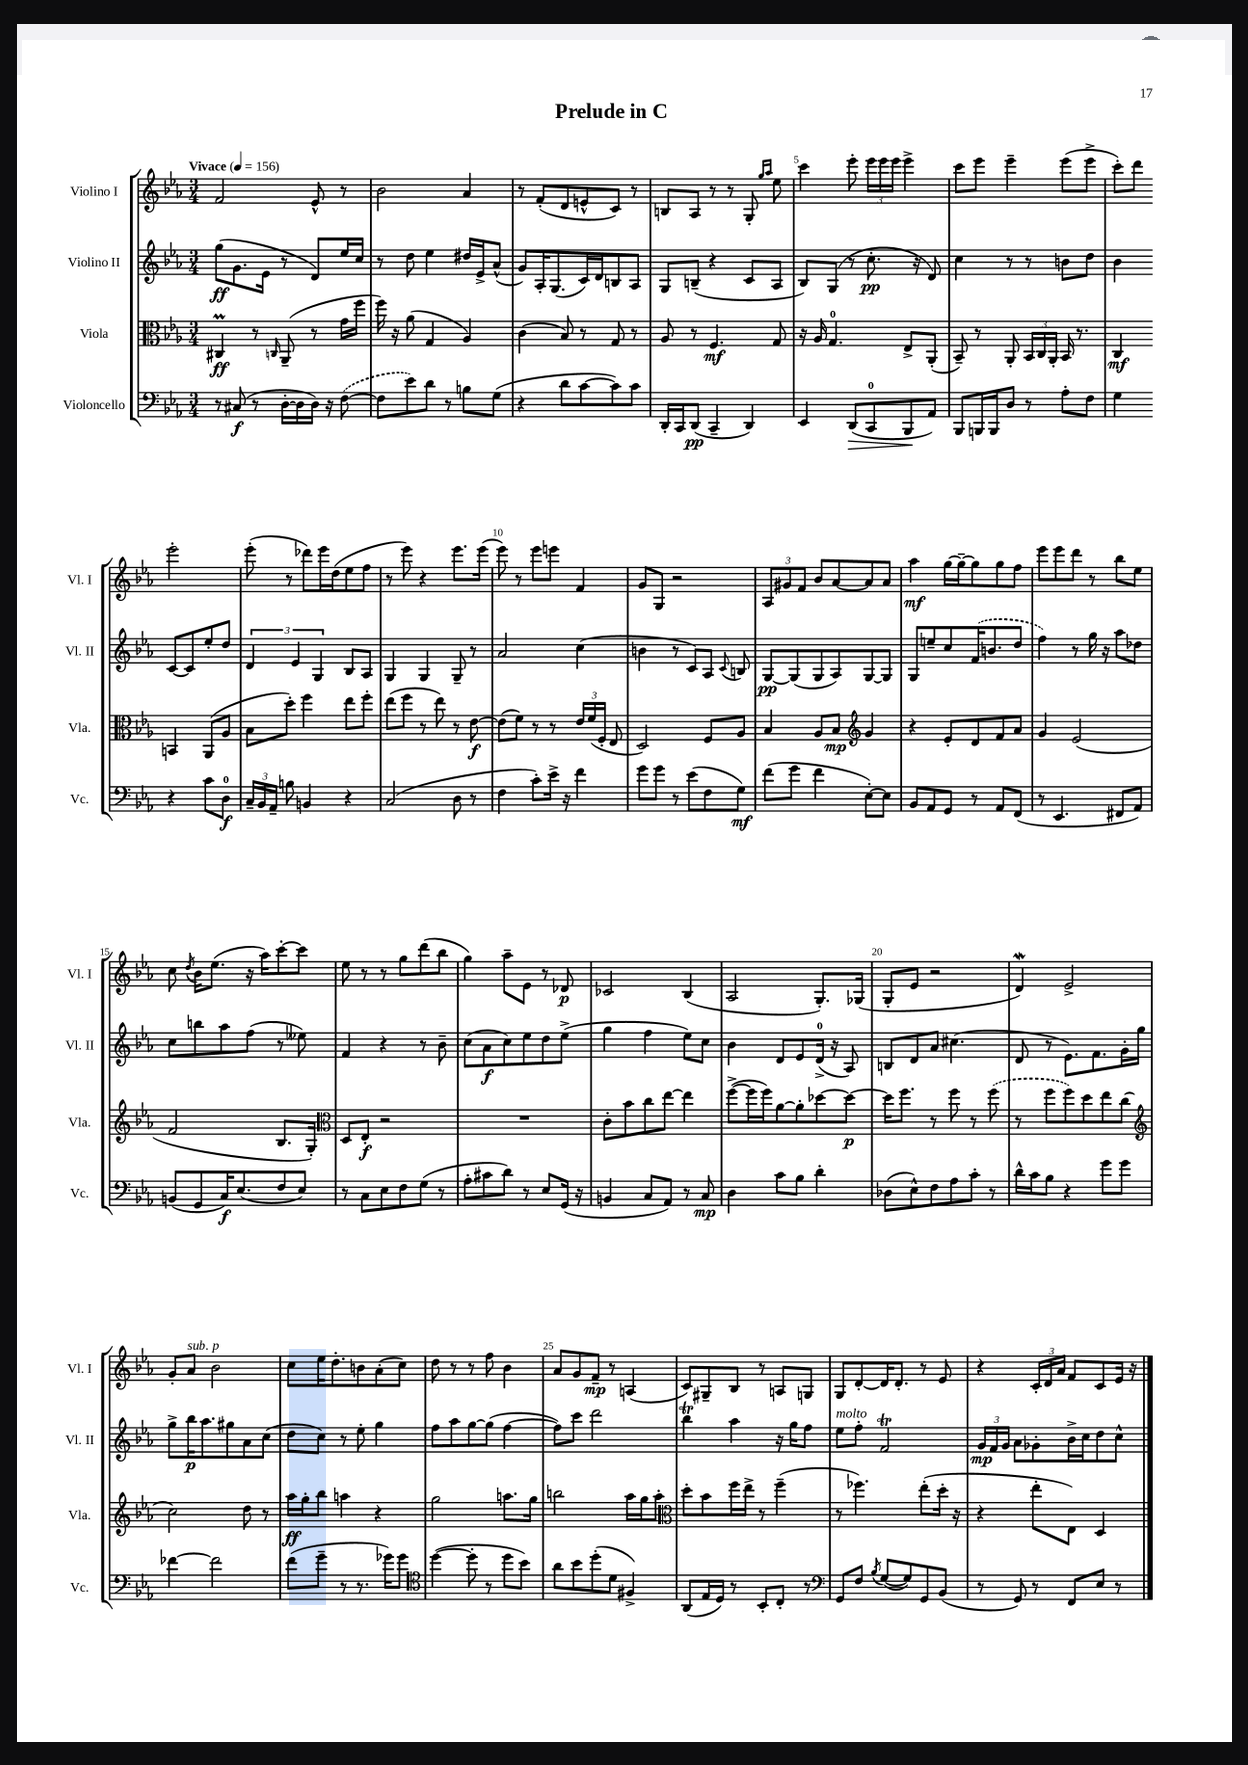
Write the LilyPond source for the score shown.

\header { title = "Prelude in C" }
<<
\new StaffGroup <<
\new Staff = "s0" \with { instrumentName = "Violino I" shortInstrumentName = "Vl. I" } {
    \clef treble \key ees \major \numericTimeSignature \time 3/4 \tempo "Vivace" 4 = 156
    \autoBeamOff f'2 ees'8-^ r8 |
    bes'2 aes'4 |
    r8 f'8[-.( d'8 e'8-^ c'8]) r8 |
    b8[ aes8] r8 r8 g8-. \grace { g''16[ aes''16] } ees''8 |
    c'''4 ees'''8-. \tuplet 3/2 { ees'''16[ ees'''16 ees'''16] } ees'''4-> |
    c'''8[ ees'''8] ees'''4-- ees'''8[( ees'''8]-> |
    c'''8[-.) d'''8] ees'''2-. |
    ees'''8-.( r8 des'''8[) ees'''16 d''16( ees''8 f''8] |
    r8 ees'''8) r4 ees'''8.[ ees'''16]( |
    ees'''8) r8 ees'''8[ e'''8] f'4 |
    g'8[ g8] r2 |
    \tuplet 3/2 { aes8[ gis'8 f'8] } bes'8[ aes'8~ aes'8 aes'8] |
    aes''4\mf g''16[~ g''16~-- g''8 g''8 f''8] |
    ees'''8[ ees'''8 d'''8] r8 bes''8[ ees''8] |
    c''8 \acciaccatura { d''8 } bes'16[ ees''8.]( r16 aes''16[) c'''8~-. c'''8] |
    ees''8 r8 r8 g''8[ d'''8( bes''8] |
    g''4) aes''8[-- ees'8] r8 des'8\p |
    ces'2 bes4( |
    aes2 g8.[-.) ges16]( |
    g8[-. ees'8] r2 |
    d'4\mordent) ees'2-> |
    g'8[-. aes'8]^\markup { \italic "sub. p" } bes'2 |
    c''8[ ees''16 d''8.-. b'8 aes'8-.( c''8]) |
    d''8 r8 r8 f''8 bes'4 |
    aes'8[ g'8 f'8]--\mp r8 a4( |
    c'8[) gis8-- bes8] r8 a8[ g8] |
    g8[ d'8~-. d'16 d'8.]-. r8 ees'8 |
    r4 \tuplet 3/2 { c'16[-. d'16 aes'16] } f'8[ c'8 ees'16] r16 \bar "|." |
}
\new Staff = "s1" \with { instrumentName = "Violino II" shortInstrumentName = "Vl. II" } {
    \clef treble \key ees \major \numericTimeSignature \time 3/4
    \autoBeamOff g''8[\ff( g'8. ees'16] r8 d'8[) ees''16 c''16] |
    r8 d''8 ees''4 dis''16[ ees'16-> aes'8]-^( |
    g'8[) aes16-. g8.( c'16) d'16 b8 aes8] |
    g8[ b8]--( r4 c'8[ aes8] |
    bes8[) g8]( r8 c''8.-.\pp r16 d'8) |
    c''4 r8 r8 b'8[ d''8] |
    bes'4 c'8[~ c'8 ees''8-. d''8] |
    \tuplet 3/2 { d'4 ees'4 g4 } bes8[ aes8] |
    g4 g4 g8-- r8 |
    aes'2 c''4( |
    b'4 r8 c'8[) aes8] \appoggiatura { c'8 } b8 |
    g8[~\pp g8( g8 aes8) g8~ g8] |
    g8[ e''8-- c''8 \once \slurDashed f'16( b'8. d''8] |
    f''4) r8 g''16 r16 aes''8[ des''8] |
    c''8[ b''8 aes''8 f''8]( r8 eeses''8) |
    f'4 r4 r8 bes'8-- |
    c''8[( aes'8\f c''8) ees''8 d''8 ees''8]->( |
    g''4 f''4 ees''8[) c''8] |
    bes'4 d'8[ ees'8 d'16]-0->( r16 aes8) |
    b8[ d'8 aes'8] cis''4.( |
    d'8 r8 ees'8.[) f'8. g'16-. g''16] |
    g''8[-> bes''16\p aes''8. gis''8 aes'8 c''8]( |
    d''8[ c''8]) r8 ees''8-. g''4 |
    f''8[ aes''8 g''8~ g''8]( f''4~ |
    f''8[) c'''8] d'''2 |
    bes''4\trill aes''4 r16 g''16[ f''8] |
    ees''8[^\markup { \italic "molto" } f''8]-. f'2\trill |
    \tuplet 3/2 { g'16[\mp f'16 g'16] } aes'8[ ges'8-. bes'16-> c''16 d''8 c''8]-^ \bar "|." |
}
\new Staff = "s2" \with { instrumentName = "Viola" shortInstrumentName = "Vla." } {
    \clef alto \key ees \major \numericTimeSignature \time 3/4
    \autoBeamOff cis4\prall\ff r8 \grace { c16 } aes,8--( r8 g'16[ f''16] |
    f''16) r16 aes'8( g4 aes4) |
    c'4( bes8) r8 g8 r8 |
    aes8 r8 f4.\mf g8 |
    r16 aes16 g4.-0 ees8[-> aes,8]-.( |
    bes,8--) r8 aes,8-. \tuplet 3/2 { bes,16[ c16 aes,16]-. } bes,16 r8. |
    c4\mf b,4 aes,8[( aes8] |
    bes8[ d''8]-.) f''4 ees''8[ f''8]-. |
    ees''8[( f''8] r8 ees''8) r8 ees'8~\f |
    ees'8[( f'8]) r8 r8 \tuplet 3/2 { ees'16[ f'16( f16]-. } ees8 |
    d2) f8[ aes8] |
    bes4 aes8[ bes8]\mp \clef treble g'4 |
    r4 ees'8[-. d'8 f'8 aes'8] |
    g'4 ees'2( |
    f'2 bes8.[ g16]-.) |
    \clef alto d8[ ees8]-.\f r2 |
    R2. |
    c'8[-. bes'8 c''8 ees''8]~ ees''4 |
    f''8[~->( f''16 f''16) aes'8~ aes'8-. des''8~ des''8]~\p |
    des''16[ f''8.] r8 f''8 r8 \once \slurDashed f''8( |
    r8 f''8[ f''8) d''8 ees''8 c''8]( |
    \clef treble c''2) d''8 r8 |
    aes''16[\ff g''16-. bes''8] a''4 r4 |
    g''2 a''8.[ g''16] |
    b''2 aes''16[ g''16 aes''8]-. |
    \clef alto d''8[-. bes'8 f''16 ees''16]-> r8 f''4--( |
    r8 fes''4.) ees''8[-.( d''16]-. r16 |
    r4 ees''8[-. ees8]) d4 \bar "|." |
}
\new Staff = "s3" \with { instrumentName = "Violoncello" shortInstrumentName = "Vc." } {
    \clef bass \key ees \major \numericTimeSignature \time 3/4
    \autoBeamOff r8 cis8\f( r8 d16[~-. d16 d16]) r16 \once \slurDashed f8~( |
    f8[ ees'8) d'8] r8 b8[ g8]( |
    r4 d'8[ c'8~ c'8) c'8] |
    d,16[-. c,16 d,8]\pp( c,4-- d,4) |
    ees,4 d,8[\>( c,8-0 bes,,8\! aes,8]) |
    bes,,8[ b,,16 b,,16 d8] r8 aes8[-. f8] |
    g4 r4 c'8[ d8]-0\f |
    \tuplet 3/2 { c16[-- bes,16 aes,16]-- } b8 b,4 r4 |
    c2( d8 r8 |
    f4 c'8[-.) ees'16]-> r16 f'4 |
    g'8[ g'8] r8 ees'8[( f8 g8]\mf) |
    f'8[( g'8] f'4 ees8[~-.) ees8] |
    bes,8[ aes,8 g,8] r8 aes,8[ f,8]( |
    r8 ees,4. fis,8[ aes,8]) |
    b,8[( g,8 c16\f) ees8.( f8 ees8]) |
    r8 c8[ ees8 f8 g8]( r8 |
    aes8[-. cis'8 d'8]) r8 ees8[ g,16]( r16 |
    b,4 c8[ aes,8]) r8 c8\mp |
    d4 c'8[ bes8] d'4-. |
    des8[( ees8-^) f8 aes8 c'8]-. r8 |
    d'16[-^ c'16 bes8] r4 g'8[ g'8] |
    fes'4~ fes'2 |
    f'8[( g'8]-- r8 r8. ges'16[) ges'8] |
    \clef tenor d''4~( d''8-. r8 d''8[ bes'8]) |
    aes'8[ bes'8 d''8-.( d'8] fis4->) |
    aes,8[( ees16 d16]) r8 bes,8[-. c8]-. r8 |
    \clef bass g,8[ f8] \acciaccatura { bes8 } g8[~( g8) g,8 bes,8]( |
    r8 g,8) r8 f,8[ ees8] r8 \bar "|." |
}
>>
>>
\layout { \context { \Score \override BarNumber.break-visibility = ##(#f #t #t) barNumberVisibility = #(every-nth-bar-number-visible 5) } }
